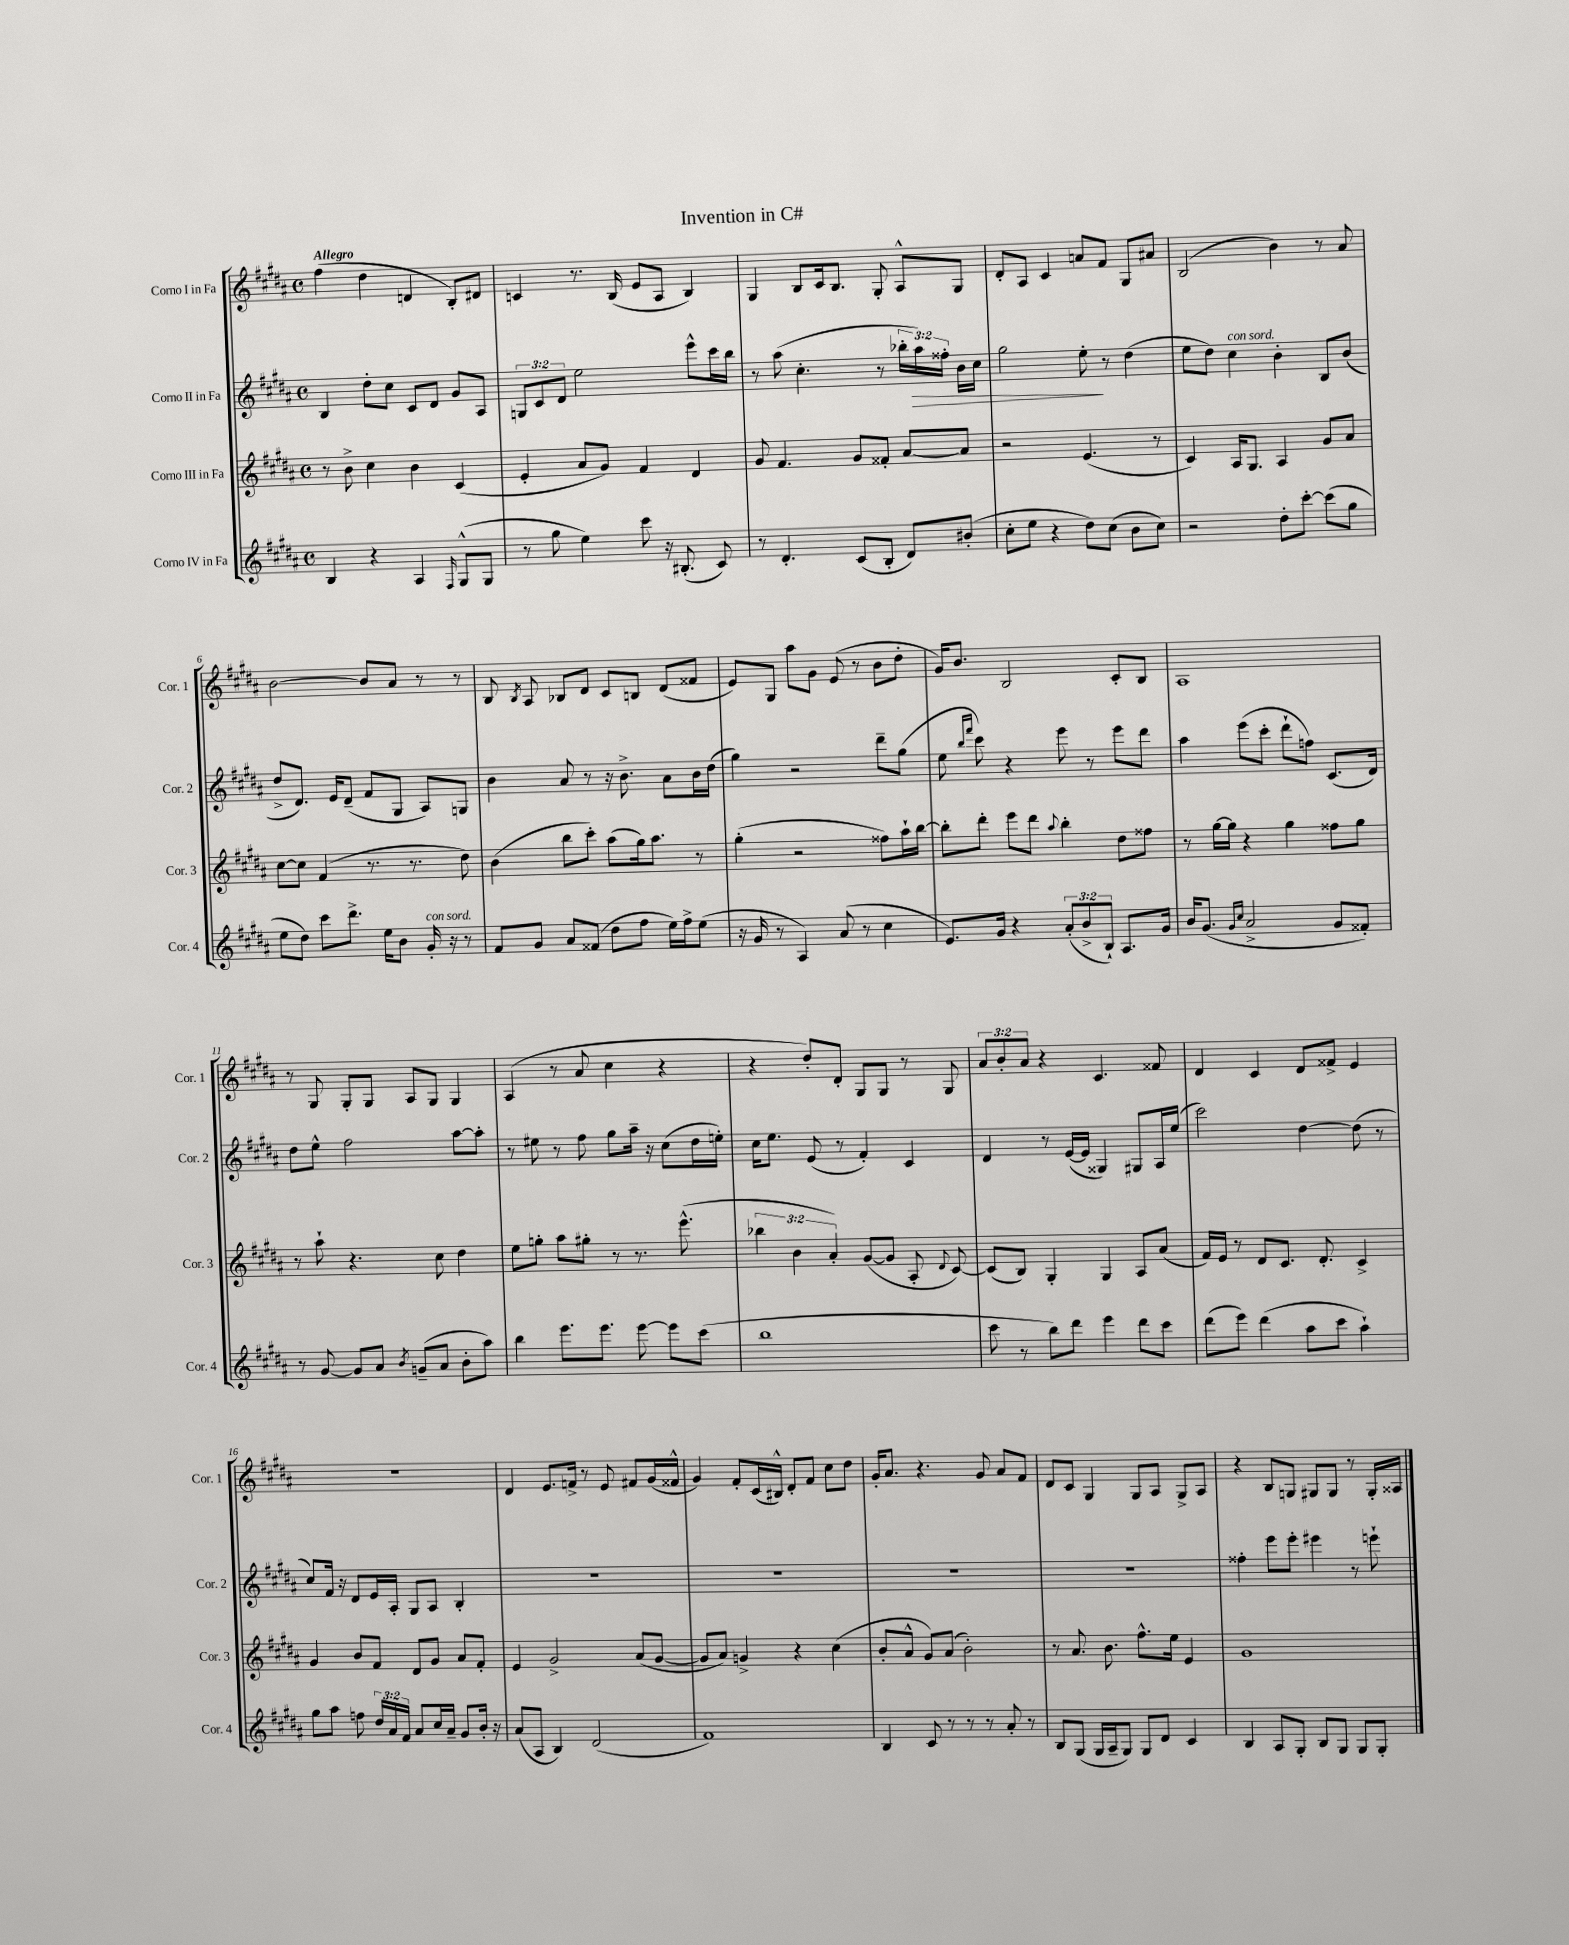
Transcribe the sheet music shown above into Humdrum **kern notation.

**kern	**kern	**kern	**dynam	**kern
*part4	*part3	*part2	*part2	*part1
*staff4	*staff3	*staff2	*staff2	*staff1
*I"Corno IV in Fa	*I"Corno III in Fa	*I"Corno II in Fa	*	*I"Corno I in Fa
*I'Cor. 4	*I'Cor. 3	*I'Cor. 2	*	*I'Cor. 1
*clefG2	*clefG2	*clefG2	*	*clefG2
*k[f#c#g#d#a#]	*k[f#c#g#d#a#]	*k[f#c#g#d#a#]	*	*k[f#c#g#d#a#]
*M4/4	*M4/4	*M4/4	*	*M4/4
*met(c)	*met(c)	*met(c)	*	*met(c)
=1	=1	=1	=1	=1
!	!	!	!	!LO:TX:a:B:t=Allegro
4B/	8r	4B/	.	(4ff#\
.	8b^\	.	.	.
4r	4cc#\	8dd#'\L	.	4dd#\
.	.	8cc#\J	.	.
4A#/	4b\	8c#/L	.	4dn/
.	.	8d#/J	.	.
16qqF#/	.	.	.	.
(8G#^^/L	(4c#/	8g#/L	.	8B'/L)
8G#/J	.	8A#/J	.	8d#X/J
=2	=2	=2	=2	=2
8r	4e'/	12Gn/L	.	4cn/
.	.	12c#/	.	.
8gg#\	.	.	.	.
.	.	12d#/J	.	.
4ee\)	8a#/L	2ee\	.	8.r
.	8g#/J)	.	.	.
.	.	.	.	(16B/
8ccc#\	4f#/	.	.	8e/L
16r	.	.	.	8A#/J
(8.B#X'/	.	.	.	.
.	4d#/	8eee^^\L	.	4B/)
8c#/)	.	16ccc#\L	.	.
.	.	16bb\JJ	.	.
=3	=3	=3	=3	=3
8r	8g#/	8r	.	4G#/
4.d#'/	4.f#/	(8aa#\	.	.
.	.	4.cc#'\	.	8B/L
.	.	.	.	16c#/k
.	.	.	.	8.B/J
(8c#/L	8g#/L	.	.	.
8B'/J	8f##X'/J	8r	.	8G#'/
8d#/L)	[8a#/L	24bb-X'\LL	.	8A#^^/L
!	!	!	!LO:HP:b	!
.	.	24aa#\)	>	.
.	.	24ff##X'\JJ	.	.
(8b#X'/J	8a#/J]	16b\LL	.	8G#/J
.	.	16cc#\JJ	.	.
=4	=4	=4	=4	=4
8cc#'\L	2r	2gg#\	.	8d#'/L
8ee\J	.	.	.	8A#/J
4r	.	.	.	4c#/
8dd#\L)	(4.e/	8ee'\	.	8an/L
(8cc#\J	.	8r	]	8f#/J
8b\L	.	(4dd#\	.	8G#/L
8cc#\J)	8r	.	.	8a#X/J
=5	=5	=5	=5	=5
2r	4c#/)	8ee\L	.	(2B/
.	.	8dd#\J)	.	.
!	!	!LO:TX:a:i:t=con sord.	!	!
.	16A#/KL	4cc#\	.	.
.	8.G#/J	.	.	.
8dd#'\L	4A#/	4b'\	.	4b\)
[8ccc#'\J	.	.	.	.
(8ccc#\L]	8g#/L	8B/L	.	8r
8gg#\J	8a#/J	(8b/J	.	8a#/
!!LO:LB:g=z
=6	=6	=6	=6	=6
8ee\L	[8cc#\L	8dd#^/L	.	[2b\
8dd#\J)	8cc#\J]	8.d#/J)	.	.
8ccc#\L	(4f#/	.	.	.
.	.	16e/KL	.	.
8.ddd#^\J	.	(8d#~/J	.	.
.	8.r	8f#/L	.	8b/L]
16ee\KL	.	.	.	.
8b\J	.	8G#/J	.	8a#/J
.	8.r	.	.	.
!LO:TX:a:i:t=con sord.	!	!	!	!
16g#'/	.	8A#/L)	.	8r
16r	.	.	.	.
8r	8dd#\)	8Gn/J	.	8r
=7	=7	=7	=7	=7
8f#/L	(4b\	4b\	.	8B/
.	.	.	.	8qB/
8g#/J	.	.	.	8A#/
8a#/L	8bb\L	8a#/	.	8B-X/L
(8f##X/J	8ccc#'\J)	8r	.	8d#/J
8dd#\L	(8aa#\L	16r	.	8c#/L
.	.	8.b^\	.	.
8ff#\J	16gg#\k)	.	.	8Bn/J
.	8.aa#\J	.	.	.
16ee\LL)	.	8a#\L	.	(8d#/L
16ff#^\J	.	.	.	.
(8ee\J	8r	16b\L	.	8f##X/J
.	.	(16dd#\JJ	.	.
=8	=8	=8	=8	=8
16r	(4gg#'\	4gg#\)	.	8e/L)
16g#/	.	.	.	.
8r	.	.	.	8G#/J
4A#/)	2r	2r	.	8aa#\L
.	.	.	.	8g#\J
(8a#/	.	.	.	(8e/
8r	.	.	.	8r
4cc#\	8ff##X\L)	8ddd#~\L	.	8b\L
.	16aa#`\L	(8gg#\J	.	8dd#'\J
.	[16bb\JJ	.	.	.
=9	=9	=9	=9	=9
8.e/L)	8bb'\L]	8ee\	.	16g#/KL)
.	.	.	.	8.b/J
.	.	16qqbb/LL	.	.
.	.	16qqfff#/JJ	.	.
.	8ddd#'\J	8ccc#\)	.	.
16g#/Jk	.	.	.	.
4r	8eee\L	4r	.	2B/
.	8ddd#\J	.	.	.
.	8qqaa#/	.	.	.
(12a#'/L	4bb'\	8eee\	.	.
12b^/	.	.	.	.
.	.	8r	.	.
12B`/J)	.	.	.	.
8.A#/L	8dd#\L	8eee\L	.	8c#'/L
.	8ff##X\J	8ddd#\J	.	8B/J
16g#/Jk	.	.	.	.
=10	=10	=10	=10	=10
16b/KL	8r	4aa#\	.	1A#
(8.g#/J	.	.	.	.
.	[16gg#\LL	.	.	.
.	16gg#\JJ]	.	.	.
16qqg#/LL	.	.	.	.
16qqcc#/JJ	.	.	.	.
2a#^/	4r	(8eee\L	.	.
.	.	8ccc#'\J	.	.
.	4gg#\	8ddd#`\L	.	.
.	.	8ffn\J)	.	.
8g#/L	8ff##X\L	(8.c#/L	.	.
8f##X'/J)	8gg#\J	.	.	.
.	.	16d#/Jk)	.	.
!!LO:LB:g=z
=11	=11	=11	=11	=11
8r	8r	8dd#\L	.	8r
[8g#/	8aa#`\	8ee^^\J	.	8G#/
8g#/L]	4.r	2ff#\	.	8G#'/L
8a#/J	.	.	.	8G#/J
8qb/	.	.	.	.
(8gn~/L	.	.	.	8A#/L
8a#/J	8cc#\	.	.	8G#/J
8b'\L	4dd#\	[8aa#\L	.	4G#/
8aa#\J)	.	8aa#'\J]	.	.
=12	=12	=12	=12	=12
4bb\	8ee\L	8r	.	(4A#/
.	8ggn'\J	8ee#X\	.	.
8.eee\L	8aa#\L	8r	.	8r
.	8gg#X'\J	8ff#\	.	8a#/
8.eee\J	.	.	.	.
.	8r	8gg#\L	.	4cc#\
[8eee\	8.r	16aa#~\Jk	.	.
.	.	16r	.	.
8eee\L]	.	(8cc#\L	.	4r
.	(8.eee^^\	.	.	.
(8ccc#\J	.	16dd#\L	.	.
.	.	16een'\JJ)	.	.
=13	=13	=13	=13	=13
1bb	6bb-X\	16cc#\KL	.	4r
.	.	8.ee\J	.	.
.	6b\	.	.	.
.	.	(8e/	.	8dd#'/L)
.	6a#'/)	.	.	.
.	.	8r	.	8d#'/J
.	([8g#/L	4f#'/)	.	8G#/L
.	8g#/J]	.	.	8G#/J
.	8A#'/	4c#/	.	8r
.	8qqd#/	.	.	.
.	[8c#/)	.	.	8G#/
=14	=14	=14	=14	=14
8ccc#\	(8c#/L]	4d#/	.	12a#/L
.	.	.	.	12b'/
8r	8B/J)	.	.	.
.	.	.	.	12a#/J
8bb\L)	4G#'/	8r	.	4r
8ddd#\J	.	([16e/LL	.	.
.	.	16e/JJ]	.	.
4eee\	4G#/	4G##X/)	.	4.c#/
8ddd#\L	8A#/L	8G#X/L	.	.
8ccc#\J	(8a#/J	16A#/L	.	8f##X/
.	.	(16ee/JJ	.	.
=15	=15	=15	=15	=15
(8ddd#\L	16f#/LL)	2ccc#\)	.	4d#/
.	16e/JJ	.	.	.
8eee\J)	8r	.	.	.
(4ddd#\	8d#/L	.	.	4c#/
.	8.c#/J	.	.	.
8aa#\L	.	[4dd#\	.	8d#/L
.	8.d#'/	.	.	.
8ccc#\J	.	.	.	8f##X^/J
4aa#`\)	4c#^/	(8dd#\]	.	4e/
.	.	8r	.	.
!!LO:LB:g=z
=16	=16	=16	=16	=16
8gg#\L	4g#/	8cc#/L)	.	1r
8aa#\J	.	16f#/Jk	.	.
.	.	16r	.	.
8ffn\	8b/L	8d#/L	.	.
24dd#/LL	8f#/J	16e/L	.	.
24a#/	.	.	.	.
.	.	16A#'/JJ	.	.
24f#/JJ	.	.	.	.
8a#/L	8d#/L	8G#/L	.	.
16cc#/L	8g#/J	8A#/J	.	.
16a#~/JJ	.	.	.	.
8g#/L	8a#/L	4B'/	.	.
16b'/Jk	8f#'/J	.	.	.
16r	.	.	.	.
=17	=17	=17	=17	=17
(8a#/L	4e/	1r	.	4d#/
8A#/J	.	.	.	.
4B/)	2g#^/	.	.	8.e/L
.	.	.	.	16fn^/Jk
(2d#/	.	.	.	8r
.	.	.	.	8e/
.	(8a#/L	.	.	8f#X/L
.	[8g#/J	.	.	(16g#/L
.	.	.	.	16f##X^^/JJ
=18	=18	=18	=18	=18
1f#)	8g#/L]	1r	.	4g#/)
.	8a#/J)	.	.	.
.	4gn^/	.	.	8f#'/L
.	.	.	.	(16c#/L
.	.	.	.	16B#X^^/JJ)
.	4r	.	.	8d#'/L
.	.	.	.	8f#/J
.	(4cc#\	.	.	8cc#\L
.	.	.	.	8dd#\J
=19	=19	=19	=19	=19
4B/	8b'/L	1r	.	16g#'/KL
.	.	.	.	8.a#/J
.	8a#^^/J	.	.	.
8c#/	8g#/L)	.	.	4.r
8r	(8a#/J	.	.	.
8r	2b'\)	.	.	.
8r	.	.	.	8g#/
8a#'/	.	.	.	8a#/L
8r	.	.	.	8f#/J
=20	=20	=20	=20	=20
8B/L	8r	1r	.	8d#/L
(8G#/J	8.a#/	.	.	8c#/J
16G#/LL	.	.	.	4G#/
16A#~/J	8.b\	.	.	.
8G#/J)	.	.	.	.
8G#/L	8.ff#^^\L	.	.	8G#/L
8d#/J	.	.	.	8A#/J
.	16ee\Jk	.	.	.
4c#/	4e/	.	.	8G#^/L
.	.	.	.	8A#/J
=21	=21	=21	=21	=21
4B/	1g#	4ff##X'\	.	4r
8A#/L	.	8eee\L	.	8B/L
8G#'/J	.	8eee'\J	.	8Gn/J
8B/L	.	4eee#X\	.	8G#X/L
8G#/J	.	.	.	8G#/J
8G#/L	.	8r	.	8r
8G#'/J	.	8eeen`\	.	16G#'/LL
.	.	.	.	16A##X/JJ
==	==	==	==	==
*-	*-	*-	*-	*-
